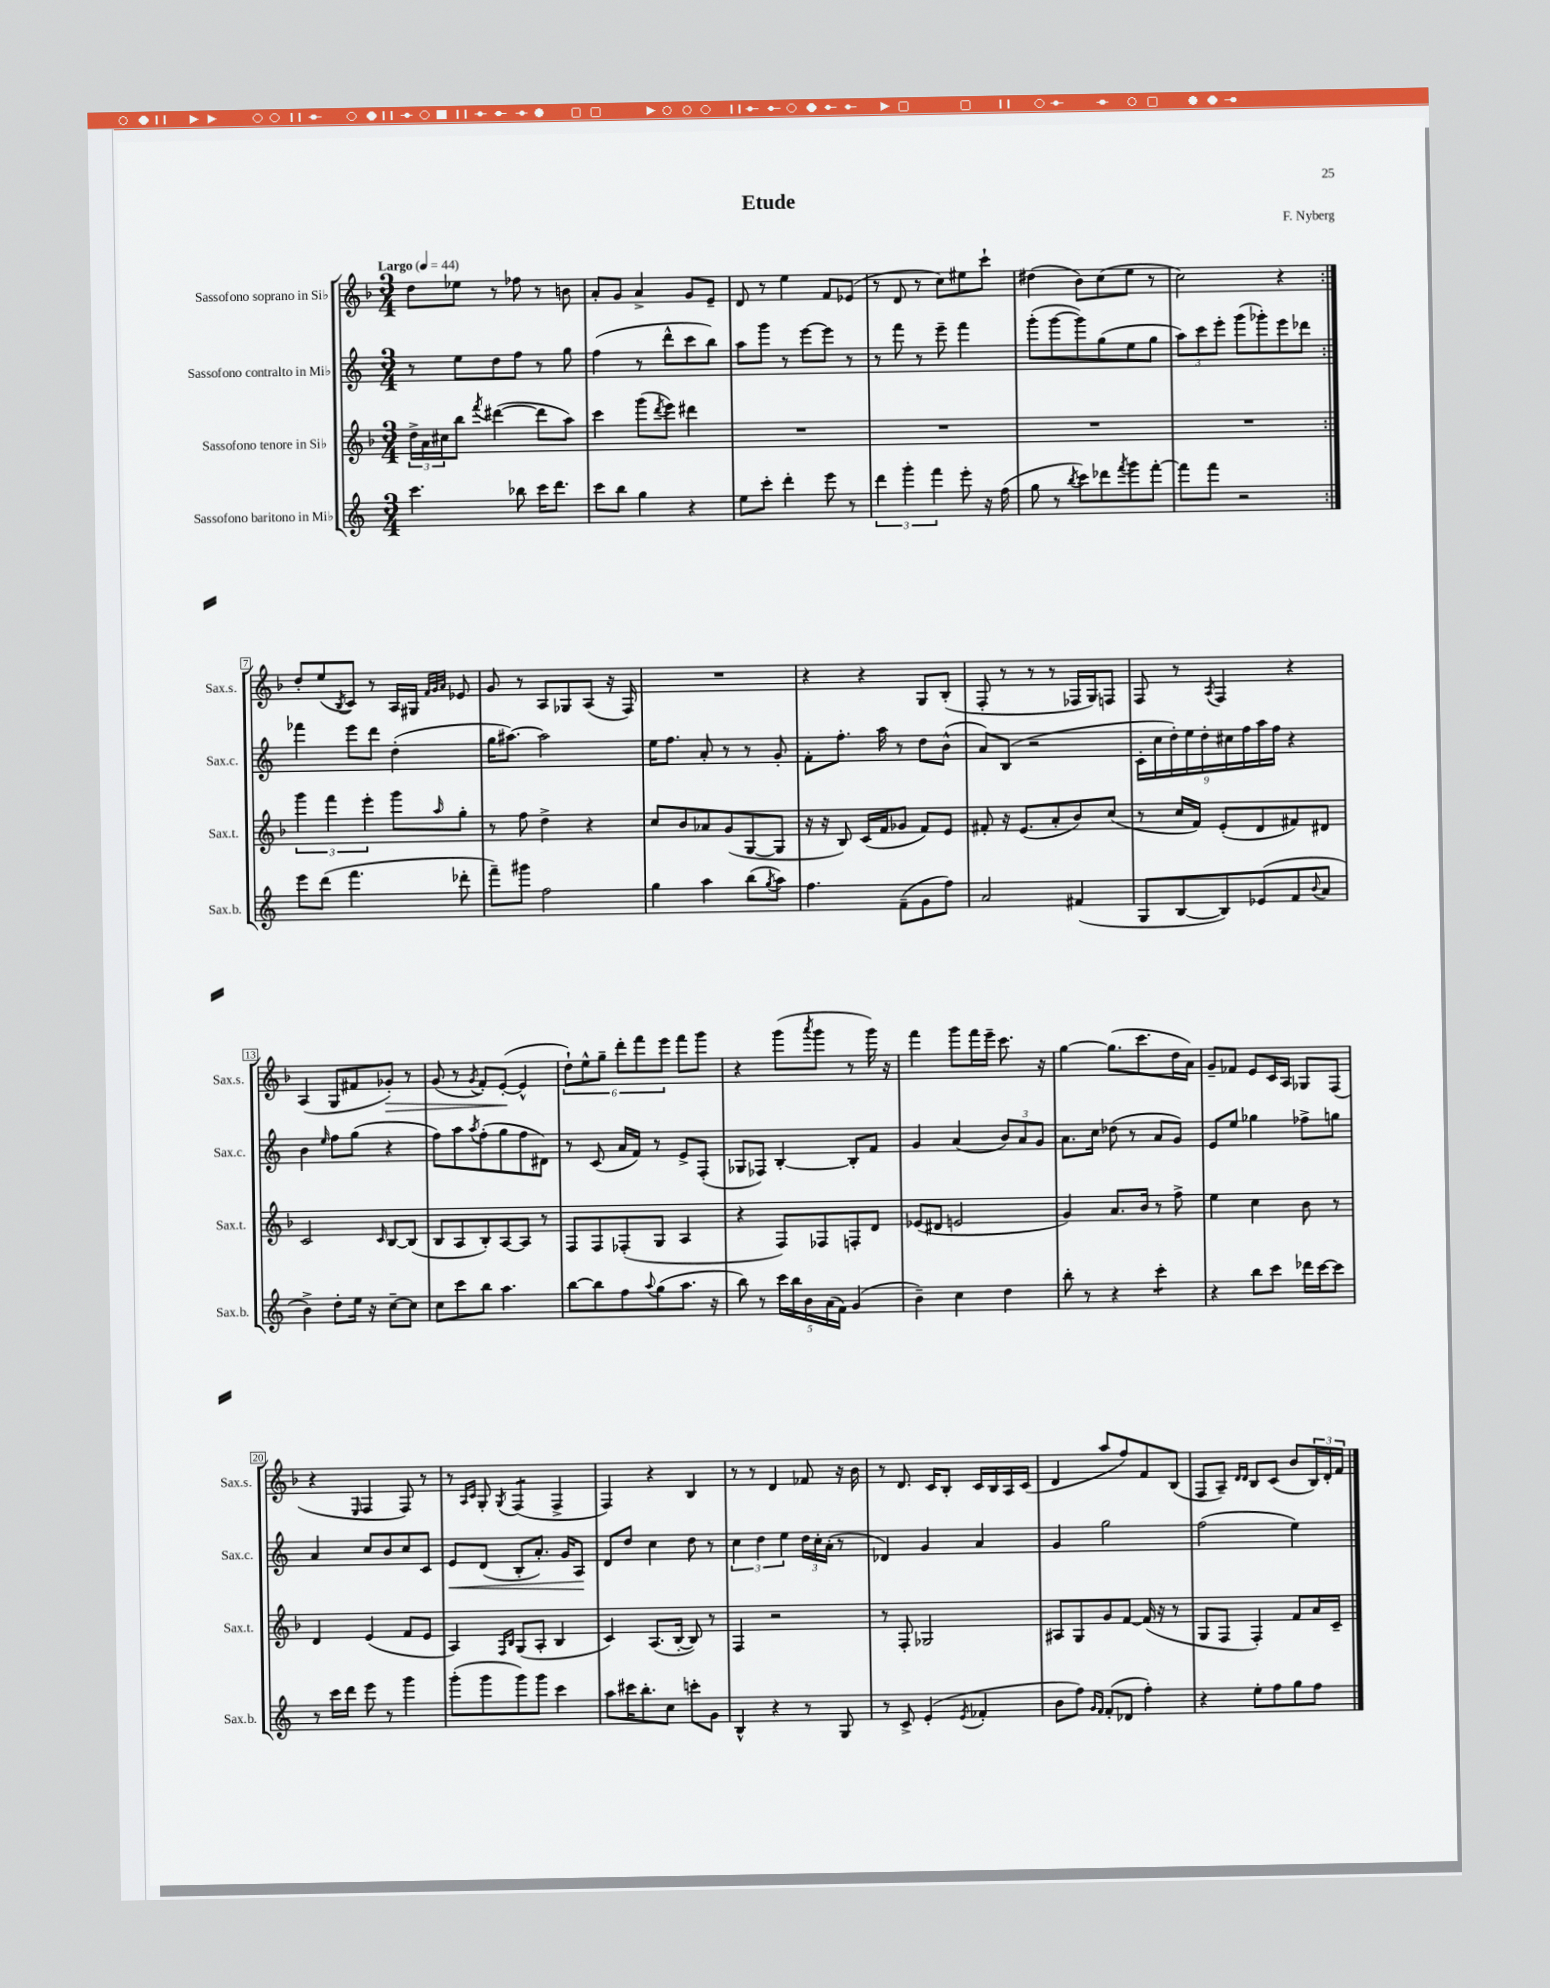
\header { title = "Etude" composer = "F. Nyberg" }
<<
\new StaffGroup <<
\new Staff = "s0" \with { instrumentName = "Sassofono soprano in Sib" shortInstrumentName = "Sax.s." } {
    \clef treble \key f \major \numericTimeSignature \time 3/4 \tempo "Largo" 4 = 44
    \repeat volta 2 { d''8 ees''8 r8 fes''8 r8 b'8 |
    a'8-. g'8 a'4-> g'8 e'8-- |
    d'8 r8 e''4 f'8 ees'8( |
    r8 d'8 r8 c''8) eis''8 c'''8-! |
    dis''4( bes'8) c''8( e''8 r8 |
    c''2) r4 | }
    d''8-. e''8( \acciaccatura { bes8 } c'8) r8 a16 gis16 \grace { f'32 g'32 a'32 } ees'8 |
    g'8 r8 a8 ges8 a8( r16 f16) |
    R2. |
    r4 r4 g8 bes8-.( |
    f8-. r8 r8 r8 fes16 g16) f8 |
    f8 r8 \acciaccatura { a8 } f4 r4 |
    a4( g8 fis'8 ges'8-.\>) r8 |
    g'8( r8 \acciaccatura { g'8 } f'8-.) e'8~-.\!( e'4-^ |
    \tuplet 6/4 { d''8-!) e''8-^ g''8-- d'''8-. f'''8 e'''8 } f'''8 g'''8 |
    r4 g'''8( \acciaccatura { a'''8 } g'''8 r8 g'''16) r16 |
    f'''4 g'''8 f'''16 e'''16-- c'''8. r16 |
    g''4~ g''8.( c'''8. d''16 a'16) |
    g'8-- fes'8 e'8 c'16 a16 ges8 f8( |
    r4 \grace { e16 } f4 f8) r8 |
    r8 \grace { a16 c'16 } g8-. \acciaccatura { g8 } f4:8( f4-> |
    f4) r4 bes4 |
    r8 r8 d'4 fes'8 r16 bes'16 |
    r8 d'8. c'16 bes8-. c'16 bes16 a16 c'16( |
    d'4 a''8 f''8) f'8 bes8( |
    f8 a8--) \grace { d'16 d'16 } bes8 c'8( bes'8 \tuplet 3/2 { bes16) d'16-. f'16 } \bar "|." |
}
\new Staff = "s1" \with { instrumentName = "Sassofono contralto in Mib" shortInstrumentName = "Sax.c." } {
    \clef treble \key c \major \numericTimeSignature \time 3/4
    \repeat volta 2 { r8 e''8 d''8 f''8 r8 g''8 |
    f''4( r8 d'''8-^ c'''8 b''8) |
    a''8 g'''8 r8 e'''8~ e'''8 r8 |
    r8 f'''8 r8 e'''8-- f'''4 |
    g'''8-.( g'''8~ g'''8) g''8( e''8 g''8 |
    \tuplet 3/2 { a''8) c'''8 e'''8-. } g'''8( ges'''8-.) e'''8 des'''8 | }
    fes'''4 e'''8 d'''8 d''4-.( |
    g''16 ais''8.~) ais''2 |
    e''16 f''8. a'8-. r8 r8 g'8-. |
    f'8-. f''8.-. a''16 r8 d''8 b'8-^( |
    a'8) b8( r2 |
    \tuplet 9/8 { c'16-. c''16 d''16-.) e''16 d''16-. cis''16 f''16 a''16 f''16 } r4 |
    b'4 \grace { e''16 } f''8 g''8( r4 |
    f''8) a''8 \acciaccatura { a''8 } f''8-.( g''8 f''8 dis'8) |
    r8 c'8( a'16 f'16) r8 e'8-> f8-.( |
    ges8 fes8) b4~-. b8-. f'8 |
    g'4 a'4( \tuplet 3/2 { b'8) a'8 g'8 } |
    a'8. c''16 des''8( r8 a'8 g'8) |
    e'8 e''8 ges''4 fes''8-> g''8 |
    a'4 c''8 b'8 c''8 c'8 |
    e'8\< d'8( b8-. a'8.-.) g'16 a8\! |
    d'8 d''8 c''4 d''8 r8 |
    \tuplet 3/2 { c''4 d''4 e''4 } \tuplet 3/2 { d''16 c''16-. a'16-.( } r8 |
    des'4) g'4 a'4 |
    g'4 g''2 |
    f''2( e''4) \bar "|." |
}
\new Staff = "s2" \with { instrumentName = "Sassofono tenore in Sib" shortInstrumentName = "Sax.t." } {
    \clef treble \key f \major \numericTimeSignature \time 3/4
    \repeat volta 2 { \tuplet 3/2 { d''16-> a'16 cis''16 } bes''8 \acciaccatura { f'''8 } dis'''4~( dis'''8 a''8) |
    c'''4 g'''8( \acciaccatura { d'''8 } e'''8) dis'''4 |
    R2. |
    R2. |
    R2. |
    R2. | }
    \tuplet 3/2 { g'''4 f'''4 e'''4-. } g'''8 \grace { a''16 } g''8-. |
    r8 f''8 d''4-> r4 |
    c''8 bes'8 aes'8 g'8( g8~ g8 |
    r16 r16 bes8) c'16( f'16 ges'8 f'8) e'8 |
    fis'8-. r16 e'8.( a'8-. bes'8) c''8( |
    r8 c''16 f'16) e'8-.( d'8 fis'8) dis'8 |
    c'2 \grace { c'16 } bes8~ bes8( |
    bes8 a8 bes8-.) a8~ a8 r8 |
    f8 f8 fes8-.( g8 a4 |
    r4 f8) fes8 f8-. d'8 |
    ees'8( dis'8 e'2 |
    g'4) a'8. bes'16 r8 f''8-> |
    e''4 c''4 bes'8 r8 |
    d'4 e'4( f'8 e'8 |
    a4) \grace { f16 bes16 } g8( a8-. bes4 |
    c'4) a8.( bes16~-. bes8) r8 |
    f4 r2 |
    r8 f8-. ges2 |
    ais8 g8 g'8 f'8~ f'16( r16 r8 |
    g8 f8 f4-.) f'8 a'16 c'16-- \bar "|." |
}
\new Staff = "s3" \with { instrumentName = "Sassofono baritono in Mib" shortInstrumentName = "Sax.b." } {
    \clef treble \key c \major \numericTimeSignature \time 3/4
    \repeat volta 2 { c'''4. bes''8 c'''16 d'''8. |
    c'''8 b''8 g''4 r4 |
    e''8 c'''8-. d'''4-. e'''8 r8 |
    \tuplet 3/2 { d'''4 g'''4-. f'''4 } e'''8-. r16 f''16( |
    g''8 r8 \acciaccatura { b''8 } c'''8) des'''8 \acciaccatura { f'''8 } g'''8 f'''8~-. |
    f'''8 f'''8 r2 | }
    e'''8 d'''8( f'''4. des'''8-. |
    f'''8--) gis'''8 f''2 |
    g''4 a''4 b''8( \acciaccatura { g''8 } a''8) |
    f''4. f'8--( g'8 f''8) |
    a'2 fis'4( |
    g8 b8~ b8) ees'8( f'8 \appoggiatura { b'8 } a'8 |
    b'4->) d''8-. e''16 r16 c''8~-- c''8 |
    c''8 c'''8 b''8 a''4. |
    b''8~ b''8 f''8 \appoggiatura { a''8 } g''8( a''8. r16 |
    b''8) r8 \tuplet 5/4 { c'''16 b''16 b'16 a'16( f'16) } g'4( |
    b'4--) c''4 d''4 |
    b''8-. r8 r4 c'''4:8-. |
    r4 b''8 c'''8 des'''16 c'''16~ c'''8 |
    r8 c'''16 d'''16 e'''8 r8 g'''4 |
    g'''8-.( g'''8 g'''8) g'''8 c'''4 |
    a''8 cis'''16 b''8.-. c''8 c'''8-. g'8 |
    b4-^ r4 r8 g8 |
    r8 c'8-> e'4-.( \acciaccatura { e'8 } fes'4-. |
    b'8 f''8) \grace { g'16 f'16 } f'8-.( des'8 f''4-.) |
    r4 e''8-. f''8 g''8 f''8 \bar "|." |
}
>>
>>
\layout { \context { \Score \override BarNumber.stencil = #(make-stencil-boxer 0.1 0.3 ly:text-interface::print) } }
